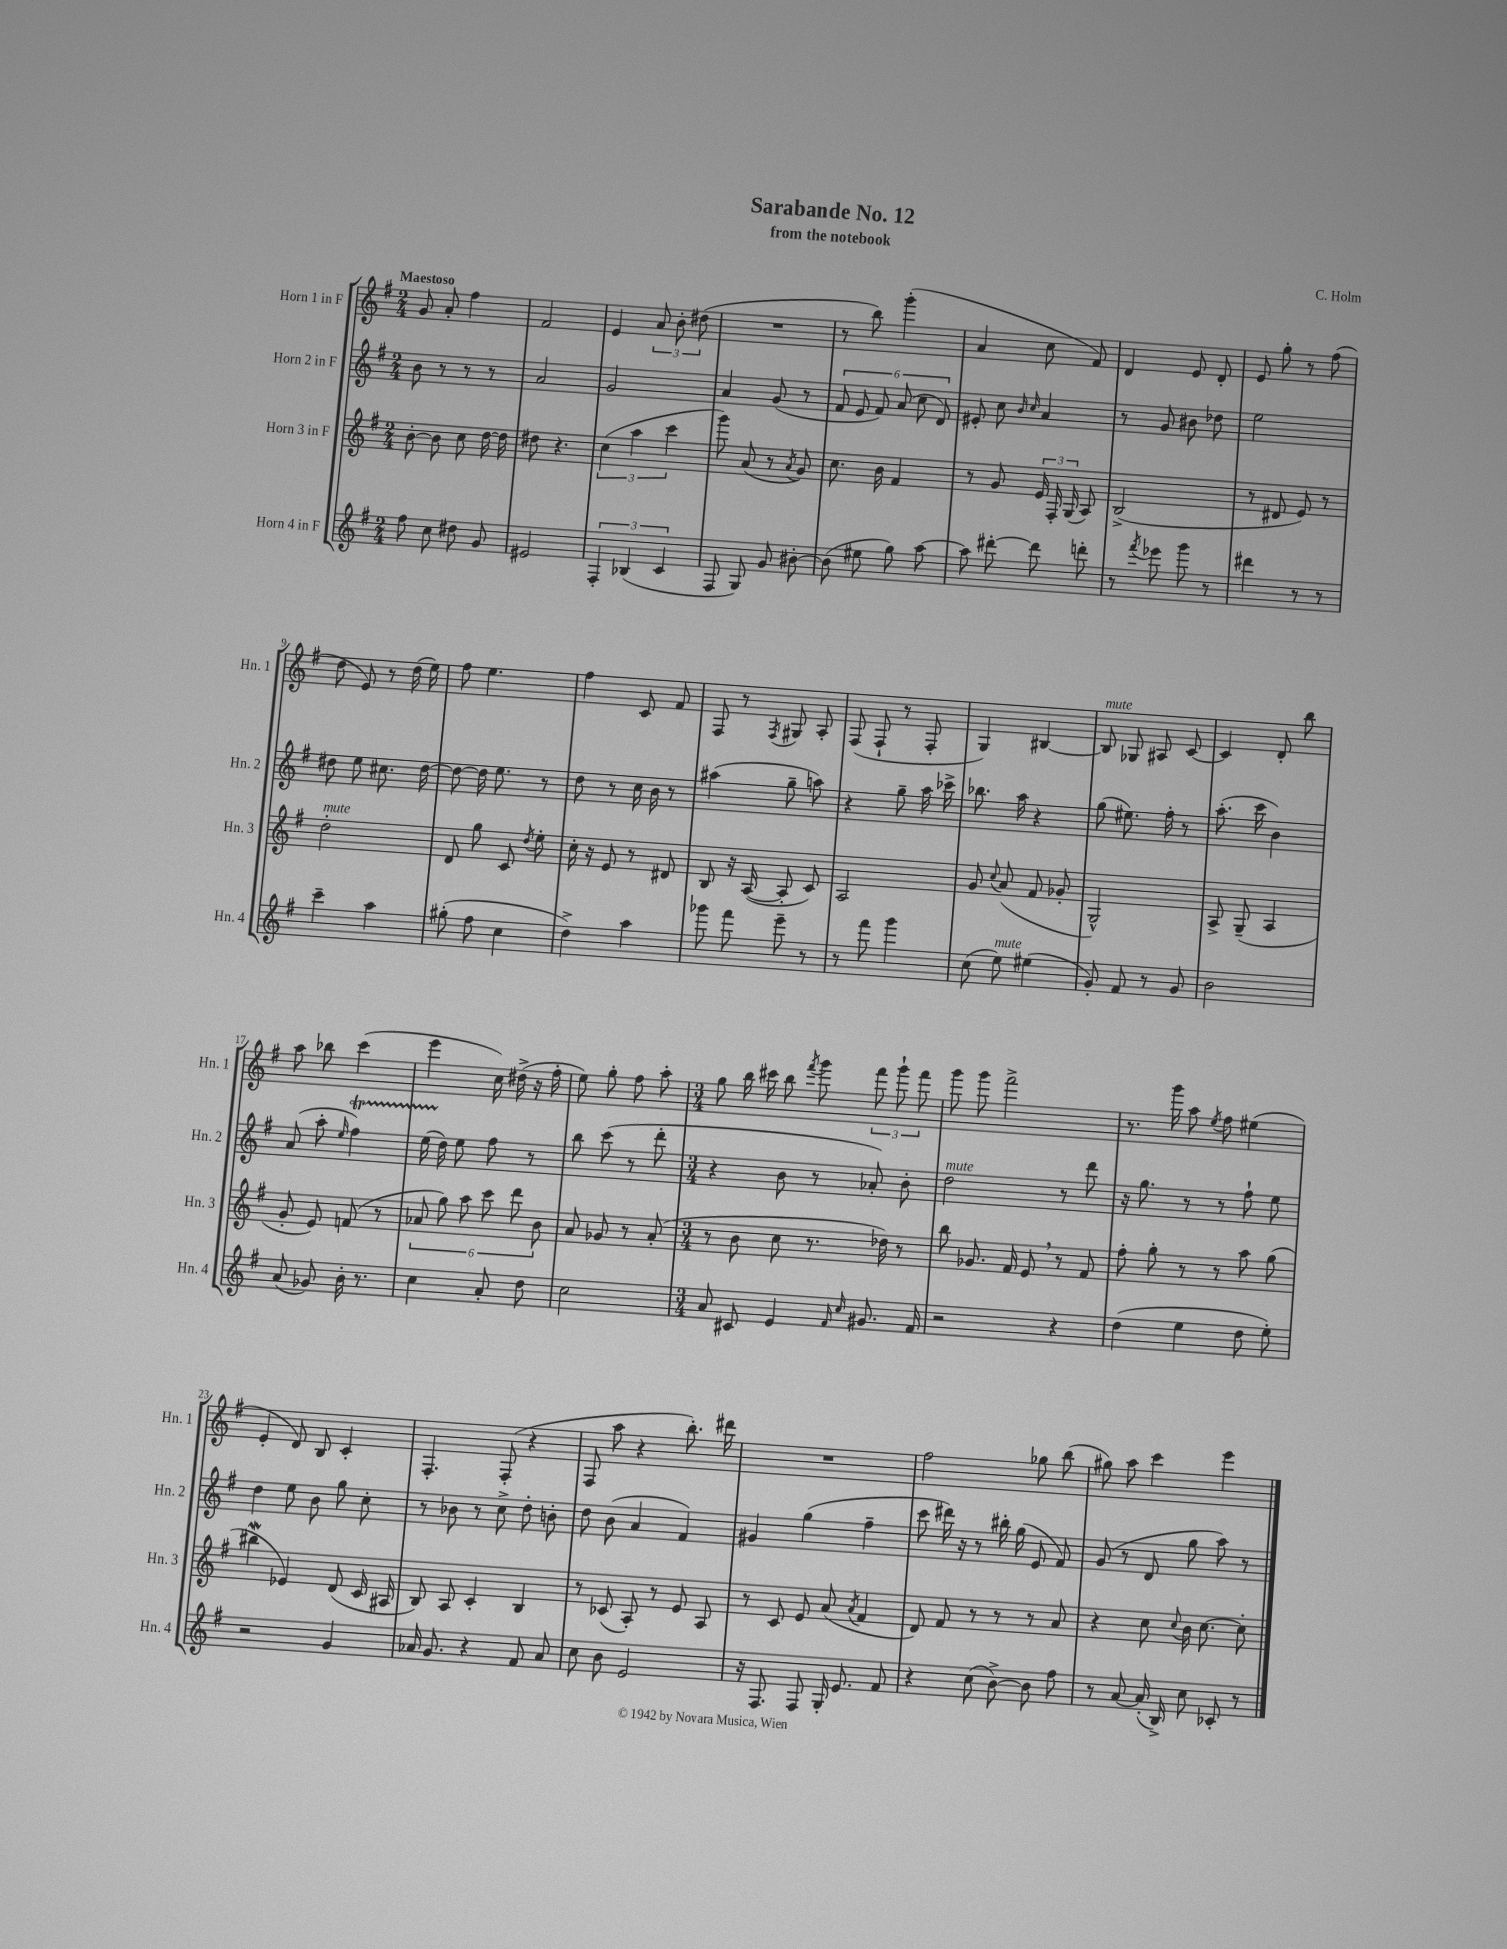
\header { title = "Sarabande No. 12" composer = "C. Holm" subtitle = "from the notebook" }
<<
\new StaffGroup <<
\new Staff = "s0" \with { instrumentName = "Horn 1 in F" shortInstrumentName = "Hn. 1" } {
    \clef treble \key g \major \numericTimeSignature \time 2/4 \tempo "Maestoso"
    \autoBeamOff g'8 a'8-. fis''4 |
    fis'2 |
    e'4 \tuplet 3/2 { a'8 b'8-. dis''8( } |
    R2 |
    r8 b''8) g'''4-.( |
    a'4 c''8 fis'8) |
    d'4 e'8 d'8-. |
    e'8 g''8-. r8 fis''8( |
    d''8 e'8) r8 d''16( e''16) |
    fis''8 e''4. |
    fis''4 c'8 fis'8 |
    fis8 r8 \acciaccatura { fis8 } gis8 a8-. |
    fis8( fis8-! r8 fis8-. |
    g4) bis4~ |
    bis8^\markup { \italic "mute" } ges8 ais8 c'8~ |
    c'4 d'8-. b''8 |
    a''8 bes''8 c'''4( |
    e'''4 c''16) dis''16->( r16 fis''16-. |
    e''8) g''8-. fis''8 a''8-. |
    \numericTimeSignature \time 3/4 g''8 b''16 cis'''16 b''8 \acciaccatura { fis'''8 } g'''8 \tuplet 3/2 { fis'''8 g'''8-! fis'''8 } |
    g'''8 g'''8 fis'''2-> |
    r8. g'''16 a''8 \acciaccatura { e''8 } fis''8 eis''4( |
    e'4-. d'8) b8 c'4-. |
    fis4.-. fis8-.( r4 |
    fis8 a''8 r4 b''8.-.) dis'''16 |
    R2. |
    fis''2 ges''8 b''8( |
    gis''8) a''8 c'''4 e'''4 \bar "|." |
}
\new Staff = "s1" \with { instrumentName = "Horn 2 in F" shortInstrumentName = "Hn. 2" } {
    \clef treble \key g \major \numericTimeSignature \time 2/4
    \autoBeamOff b'8 r8 r8 r8 |
    a'2 |
    g'2 |
    a'4 g'8( r8 |
    \tuplet 6/4 { fis'8 e'8 fis'8) a'8( c''8 d'8) } |
    eis'8-. c''8 \grace { b'16 c''16 } a'4 |
    r8 g'8 bis'8 des''8 |
    e''2 |
    dis''8 e''8 cis''8. dis''16~ |
    dis''8~ dis''16 e''8. r8 |
    d''8 r8 c''16 b'16 r8 |
    ais''4( g''8-- a''8) |
    r4 g''8-- a''16 ces'''16-> |
    bes''8. a''16 r4 |
    g''8( eis''8.) fis''16-. r8 |
    a''8.-.( c'''16 b'4) |
    a'8( a''8-. \grace { e''16 } fis''4\startTrillSpan) |
    e''16( d''16\stopTrillSpan) e''8 fis''8 r8 |
    b''8 c'''8( r8 d'''8-. |
    \numericTimeSignature \time 3/4 r4 b'8 r8 aes'8-.) b'8-. |
    d''2^\markup { \italic "mute" } r8 d'''8 |
    r16 g''8. r8 r8 fis''8-! e''8 |
    d''4 e''8 b'8 g''8 c''8-. |
    r8 bes'8 r8 c''8-> d''8-. b'8-. |
    d''8 b'8( a'4 fis'4) |
    gis'4 g''4( fis''4-- |
    c'''8 dis'''16) r16 r8 bis''16-. g''16( e'8 fis'8) |
    g'8( r8 d'8 g''8 a''8) r8 \bar "|." |
}
\new Staff = "s2" \with { instrumentName = "Horn 3 in F" shortInstrumentName = "Hn. 3" } {
    \clef treble \key g \major \numericTimeSignature \time 2/4
    \autoBeamOff b'8~-. b'8 c''8 d''16~ d''16 |
    dis''8 r4. |
    \tuplet 3/2 { c''4( a''4 c'''4 } |
    g'''8) a'8( r8 \acciaccatura { a'8 } g'8) |
    c''8. b'16 fis'4 |
    r8 g'8 \tuplet 3/2 { e'16 fis16-. g16( } a8) |
    b2->( |
    r8 dis'8 e'8) r8 |
    d''2-.^\markup { \italic "mute" } |
    d'8 g''8 c'8 \acciaccatura { d''8 } e''8-. |
    c''16-. r16 e'8 r8 dis'8 |
    b8 r16 a16~( a8-. c'8) |
    a2 |
    g'8 \appoggiatura { c''8 } a'8( fis'8 ges'8-. |
    g2-^) |
    a8-> g8--( a4 |
    g'8-. e'8) f'8( r8 |
    \tuplet 6/4 { aes'8 g''8) a''8 c'''8 d'''8 b'8 } |
    a'8 ges'8 r8 a'8-.( |
    \numericTimeSignature \time 3/4 r8 b'8 c''8 r8. des''16) r8 |
    b''8 ges'8. fis'16 e'8 \breathe r8 fis'8 |
    fis''8-. g''8-. r8 r8 a''8 g''8( |
    bis''4\mordent ees'4) d'8( c'16 ais16 |
    b8) a8 c'4-. b4 |
    r8 ces'8( a8-.) r8 e'8 a8 |
    r8 c'8 e'8 a'8( \acciaccatura { a'8 } fis'4 |
    d'8) fis'8 r8 r8 r8 a'8 |
    r4 c''8 \appoggiatura { c''8 } b'16 c''8.~ c''8-. \bar "|." |
}
\new Staff = "s3" \with { instrumentName = "Horn 4 in F" shortInstrumentName = "Hn. 4" } {
    \clef treble \key g \major \numericTimeSignature \time 2/4
    \autoBeamOff fis''8 c''8 dis''8 g'8 |
    eis'2 |
    \tuplet 3/2 { fis4-. bes4( c'4 } |
    fis8 g8) g'8 bis'8~-. |
    bis'8( eis''8 g''8) a''8~ |
    a''8 dis'''8~-. dis'''8 d'''8-. |
    r8 \acciaccatura { fis'''8 } ees'''8 g'''8 r8 |
    dis'''4 r8 r8 |
    c'''4-- a''4 |
    gis''8-.( fis''8 c''4 |
    d''4->) a''4 |
    ges'''8 fis'''8 e'''8-- r8 |
    r8 fis'''8 g'''4 |
    c''8( e''8^\markup { \italic "mute" }) eis''4( |
    g'8-.) fis'8 r8 g'8 |
    b'2 |
    a'8( ges'8) b'16-. r8. |
    c''4 a'8-. d''8 |
    c''2 |
    \numericTimeSignature \time 3/4 a'8 cis'8 e'4 \grace { fis'16 c''16 } gis'8. fis'16 |
    r2 r4 |
    d''4( e''4 d''8 e''8-.) |
    r2 g'4 |
    aes'16 g'8. r4 fis'8 aes'8 |
    c''8 b'8 e'2 |
    r16 fis8. fis8 g16-. e'8. fis'8 |
    r4 c''8( b'8~->) b'8 fis''8 |
    r8 a'8~ a'16-.( b16->) c''8 ces'8-. r8 \bar "|." |
}
>>
>>
